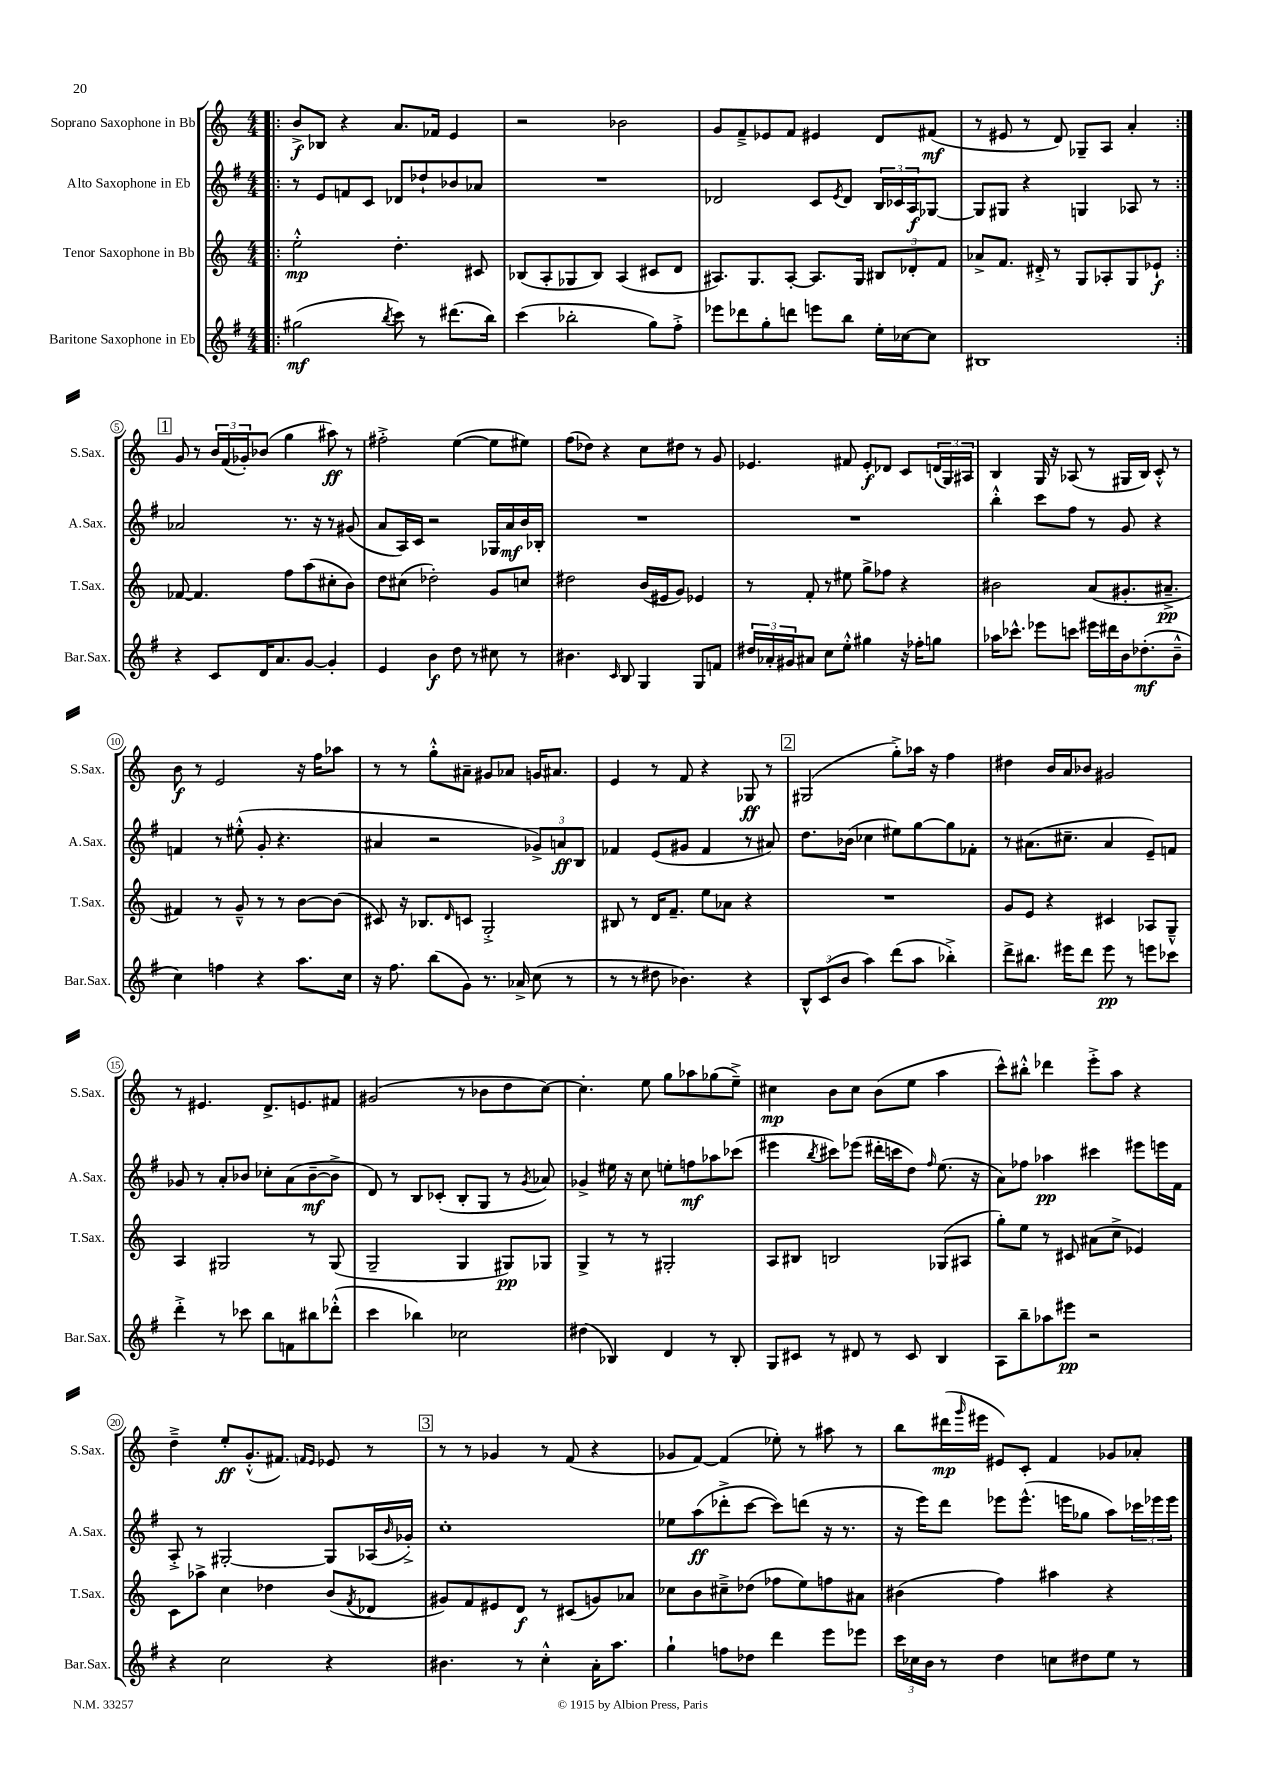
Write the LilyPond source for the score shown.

<<
\new StaffGroup <<
\new Staff = "s0" \with { instrumentName = "Soprano Saxophone in Bb" shortInstrumentName = "S.Sax." } {
    \clef treble \key c \major \numericTimeSignature \time 4/4
    \repeat volta 2 { \bar ".|:" b'8->\f bes8 r4 a'8. fes'16 e'4 |
    r2 bes'2 |
    g'8 f'8---> ees'8 f'8 eis'4 d'8 fis'8\mf( |
    r8 eis'8 r8 d'8) ges8-- a8 a'4-. | }
    \mark \markup { \box "1" } g'8 r8 \tuplet 3/2 { b'16 f'16( ges'16-.) } bes'8( g''4 ais''8\ff) r8 |
    fis''2-.-> e''4~( e''8 eis''8) |
    f''8( des''8) r4 c''8 dis''8 r8 g'8 |
    ees'4. fis'8 ees'8-.\f des'8 c'8 \tuplet 3/2 { d'16( g16) ais16 } |
    b4 g16 r16 aes8( r8 gis16 b16) c'8-.-^ r8 |
    b'8\f r8 e'2 r16 f''16 aes''8 |
    r8 r8 g''8-.-^ ais'8-- gis'8 aes'8 g'16 ais'8. |
    e'4 r8 f'8 r4 ges8\ff r8 |
    \mark \markup { \box "2" } gis2( g''8-.->) aes''16 r16 f''4 |
    dis''4 b'16 a'16 bes'8 gis'2 |
    r8 eis'4. d'8.-> e'8. fis'8 |
    gis'2( r8 bes'8 d''8 c''8~) |
    c''4.-. e''8 g''8 aes''8 ges''8( e''8--->) |
    cis''4\mp b'8 cis''8 b'8( e''8 a''4 |
    c'''8-^) bis''8-.-^ des'''4 e'''8-.-> a''8 r4 |
    d''4---> e''8-.\ff g'8.-.-^( fis'8.) \grace { f'16 e'16 } ees'8 r8 |
    \mark \markup { \box "3" } r8 r8 ges'4 r8 f'8( r4 |
    ges'8 f'8~) f'4( ees''8-.) r8 ais''8 r8 |
    b''8 dis'''16\mp( \grace { g'''16 } eis'''16 eis'8) c'8-. f'4 ges'8 aes'8-. \bar "|." |
}
\new Staff = "s1" \with { instrumentName = "Alto Saxophone in Eb" shortInstrumentName = "A.Sax." } {
    \clef treble \key g \major \numericTimeSignature \time 4/4
    \repeat volta 2 { \bar ".|:" r8 e'8 f'8 c'8 des'8 des''8-! bes'8 aes'8 |
    R1 |
    des'2 c'8 \acciaccatura { e'8 } des'8 \tuplet 3/2 { b16 ces'16 a16\f } ges8~ |
    ges8 gis8 r4 g4 aes8 r8 | }
    \mark \markup { \box "1" } aes'2 r8. r16 r8 gis'8( |
    a'8 a16) c'16 r2 ges16 a'16\mf b'16 bes16-. |
    R1 |
    R1 |
    b''4-.-^ c'''8 fis''8 r8 g'8 r4 |
    f'4 r8 eis''8-.-^( g'8-. r4. |
    ais'4 r2 \tuplet 3/2 { ges'8->) a'8\ff b8 } |
    fes'4 e'8( gis'8 fes'4 r8 ais'8) |
    \mark \markup { \box "2" } d''8. bes'16( ces''4 eis''8) g''8~ g''8 fes'8-. |
    r8 ais'8.( cis''8.-- ais'4 e'8--) f'8 |
    ges'8 r8 a'8-. bes'8 ces''8-. a'8( bes'8~--\mf bes'8-> |
    d'8) r8 b8 ces'8-.( b8-. g8 r8 \acciaccatura { g'8 } aes'8) |
    ges'4-> eis''16 r16 c''8 e''8-. f''8\mf aes''8 ces'''8( |
    eis'''4 \acciaccatura { b''8 } cis'''8) ees'''8( dis'''16-. c'''16 d''8) \grace { fis''16 } e''8.( r16 |
    a'8) fes''8 aes''4\pp cis'''4 eis'''8 e'''16 fis'16 |
    a8-.-> r8 gis2~-. gis8 aes16( \grace { b'16 } ges'16-.->) |
    \mark \markup { \box "3" } c''1-. |
    ees''8 a''8\ff( des'''8-.-> c'''8~ c'''8) d'''8( r16 r8. |
    r16 e'''16) d'''8 ees'''8 ees'''8.-^( e'''16 ges''8 a''8) \tuplet 3/2 { ces'''16 ees'''16 ees'''16 } \bar "|." |
}
\new Staff = "s2" \with { instrumentName = "Tenor Saxophone in Bb" shortInstrumentName = "T.Sax." } {
    \clef treble \key c \major \numericTimeSignature \time 4/4
    \repeat volta 2 { \bar ".|:" e''2-.-^\mp d''4.-. cis'8 |
    bes8( a8-. ges8 bes8) a4( cis'8 d'8 |
    ais8.) g8. ais8~-. ais8. g16 \tuplet 3/2 { bis8 des'8-. f'8 } |
    aes'8-> f'8. dis'16-.-> r8 g8 aes8-. g8 ees'8-!\f | }
    \mark \markup { \box "1" } fes'8~ fes'4. f''8 a''8( cis''8-. b'8) |
    d''8 cis''8( des''2-.) g'8 c''8 |
    dis''2 b'16( eis'16 g'8) ees'4 |
    r8 f'8-. r8 eis''8 g''8-> fes''8 r4 |
    bis'2 a'8( gis'8.-. ais'8.--->\pp |
    fis'4) r8 g'8---^ r8 r8 b'8~ b'8( |
    cis'8) r16 bes8. \grace { d'16 } c'8 g2-.-> |
    bis8 r8 d'16 f'8.-- e''8 aes'8 r4 |
    \mark \markup { \box "2" } R1 |
    g'8 e'8 r4 cis'4 aes8 g8---^ |
    a4 gis2 r8 gis8( |
    g2-- g4 gis8\pp) ges8 |
    g4-> r8 r8 gis2-. |
    a8 bis8 b2 ges8( ais8 |
    g''8-.) e''8 r8 cis'8 ais'8( c''8-> ees'4) |
    c'8 aes''8-> c''4 des''4 b'8( \acciaccatura { f'8 } des'8 |
    \mark \markup { \box "3" } gis'8) f'8 eis'8 d'8\f r8 cis'8( g'8) aes'8 |
    ces''8 b'8 cis''8---> des''8( fes''8 e''8) f''8 ais'8 |
    bis'4( f''4) ais''4 r4 \bar "|." |
}
\new Staff = "s3" \with { instrumentName = "Baritone Saxophone in Eb" shortInstrumentName = "Bar.Sax." } {
    \clef treble \key g \major \numericTimeSignature \time 4/4
    \repeat volta 2 { \bar ".|:" gis''2\mf( \acciaccatura { b''8 } c'''8) r8 dis'''8.( b''16) |
    c'''4( bes''2-. g''8) fis''8-.-> |
    ees'''8 des'''8 g''8-. d'''8 e'''8 b''8 e''16-. ces''16~ ces''8 |
    bis1 | }
    \mark \markup { \box "1" } r4 c'8 d'16 a'8. g'8~ g'4-. |
    e'4 b'4\f d''8 r8 cis''8 r8 |
    bis'4. \grace { c'16 } b8 g4 g8 f'8 |
    \tuplet 3/2 { dis''16 aes'16-. gis'16 } ais'8 c''8 e''8-.-^ gis''4 r16 fes''16-. g''8 |
    aes''16 ces'''8.-^ ees'''8 c'''8 eis'''16 dis'''16 b'16 des''8.-.\mf( b'8---^ |
    c''4) f''4 r4 a''8. c''16 |
    r16 fis''8. b''8( g'8) r8. aes'16-> c''8( r8 |
    r8 r8 dis''8 bes'4.) r4 |
    \mark \markup { \box "2" } \tuplet 3/2 { b8-^ c'8( b'8 } a''4) d'''8( a''8 bes''4-.->) |
    d'''8-> bis''8. eis'''16 d'''8 eis'''8\pp r8 e'''8 ces'''8 |
    d'''4-.-> r8 ces'''8 b''8 f'8 bis''8 des'''8-.-^( |
    c'''4 bes''4) ces''2 |
    dis''4( bes4) d'4 r8 bes8-. |
    g8 cis'8 r8 dis'8 r8 cis'8 b4 |
    a8 b''8-- aes''8 eis'''8\pp r2 |
    r4 c''2 r4 |
    \mark \markup { \box "3" } bis'4. r8 c''4-.-^ a'16-. a''8. |
    g''4-! f''8 des''8 d'''4 e'''8 ees'''8 |
    \tuplet 3/2 { c'''16 ces''16 b'16 } r8 d''4 c''8 dis''8 e''8 r8 \bar "|." |
}
>>
>>
\layout { \context { \Score \override BarNumber.stencil = #(make-stencil-circler 0.1 0.3 ly:text-interface::print) } }
